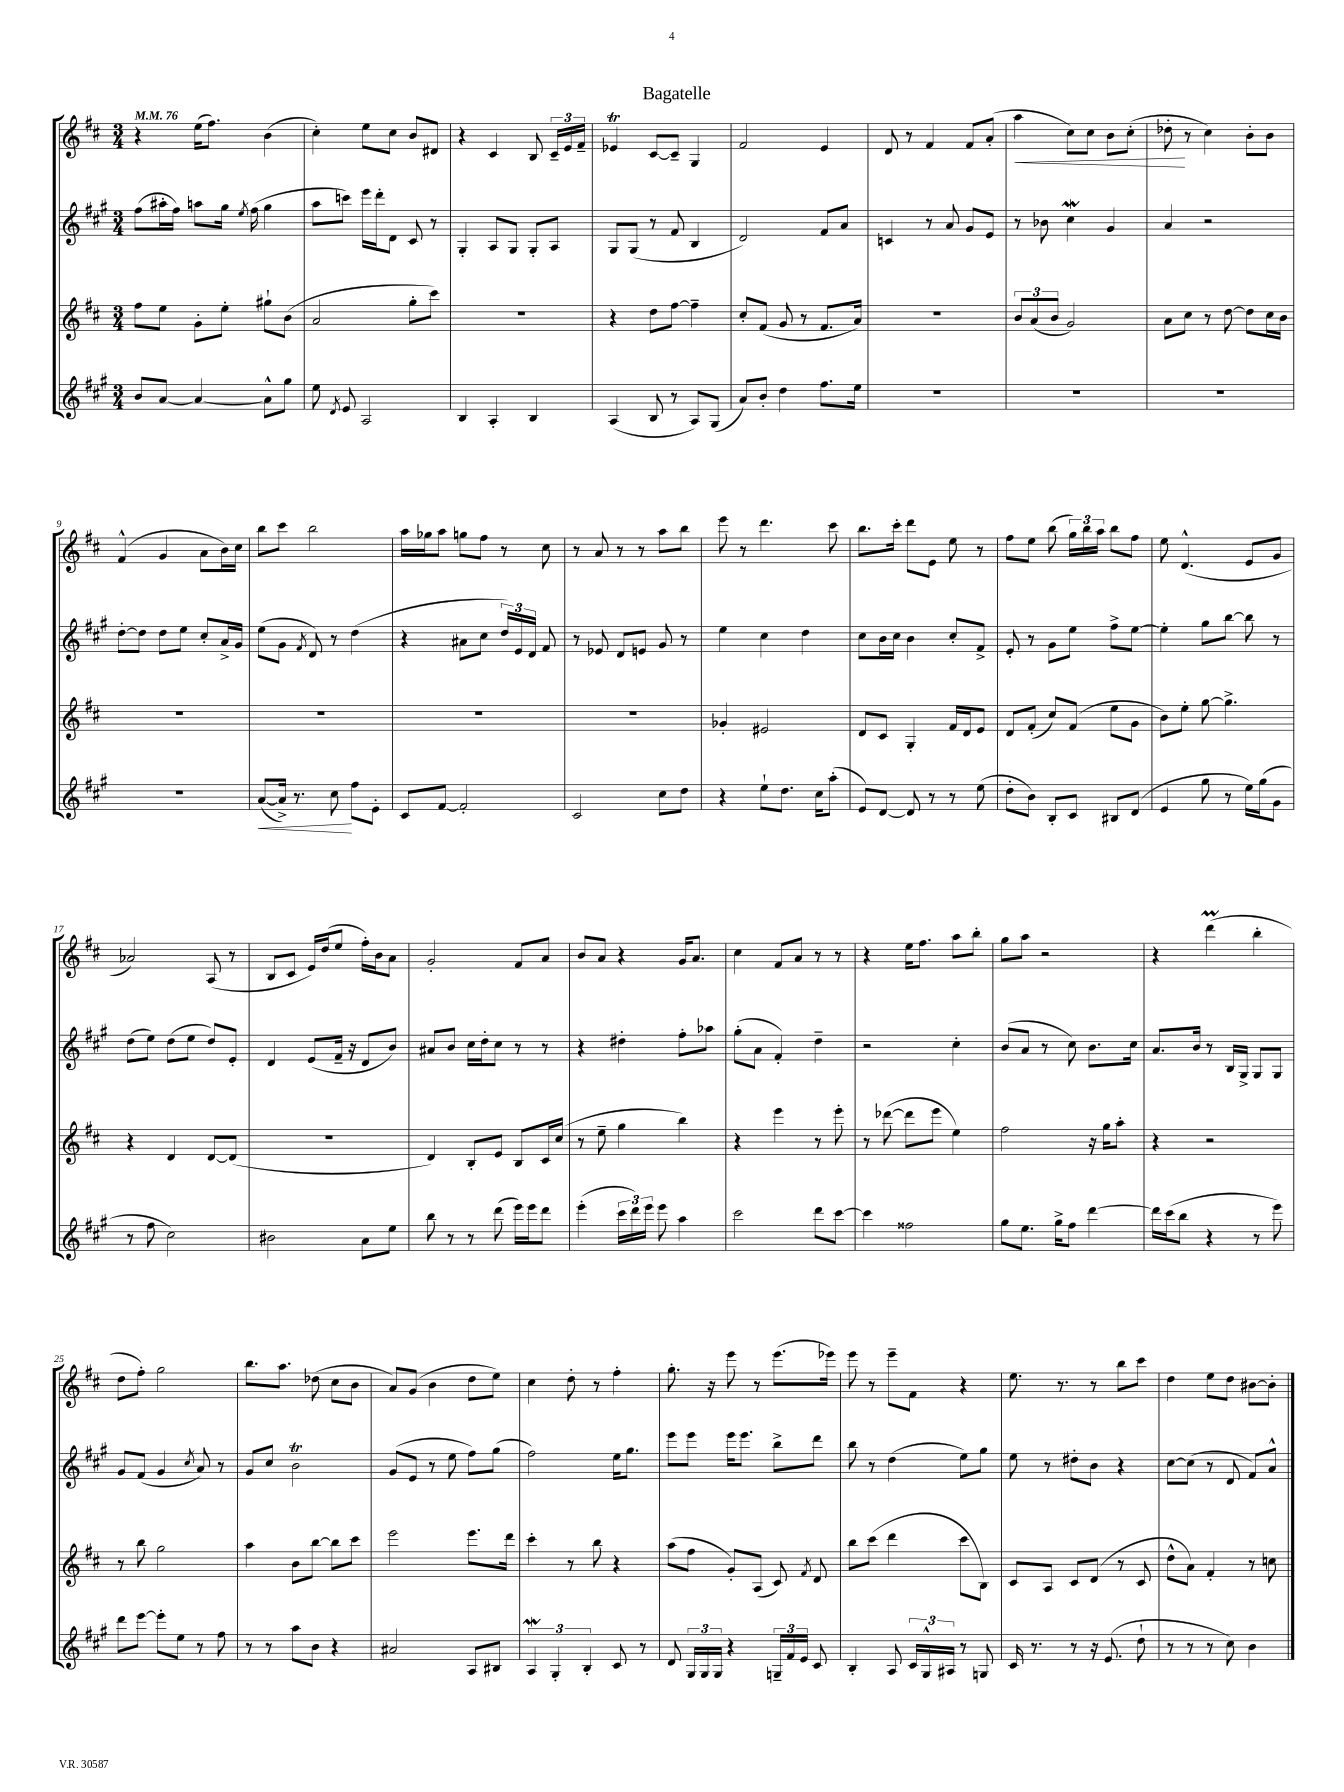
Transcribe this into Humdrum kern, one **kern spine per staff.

**kern	**kern	**kern	**kern
*staff4	*staff3	*staff2	*staff1
*clefG2	*clefG2	*clefG2	*clefG2
*k[f#c#g#]	*k[f#c#]	*k[f#c#g#]	*k[f#c#]
*M3/4	*M3/4	*M3/4	*M3/4
*MM76	*MM76	*MM76	*MM76
8b/L	8ff#\L	(8ff#\L	4r
[8a/J	8ee\J	16aa#'\L	.
.	.	16ff#\JJ)	.
4a/_	8g'\L	8aa\L	(16ee\LK
.	.	.	8.ff#\J)
.	8ee'\J	16gg#\Jk	.
.	.	8qee/	.
.	.	(16ff#\	.
8a^^\]L	8gg#`\L	4gg#\	(4b\
8gg#\J	(8b\J	.	.
=	=	=	=
8ee\	2a/	8aa\L	4cc#'\)
8qd/	.	.	.
8e/	.	8ccc\J)	.
2A/	.	16eee\LL	8ee\L
.	.	16ddd'\J	.
.	.	8d\J	8cc#\J
.	8gg'\L	8c#/	8b/L
.	8ccc#\J)	8r	8d#/J
=	=	=	=
4B/	2.r	4G#'/	4r
4A'/	.	8A/L	4c#/
.	.	8G#/J	.
4B/	.	8G#'/L	8B/
.	.	8A/J	24c#~/LL
.	.	.	24e/
.	.	.	24f#~/JJ
=	=	=	=
(4A/	4r	8G#/L	4e-/
.	.	(8G#/J	.
8B/	8dd\L	8r	[8c#/L
8r	[8ff#\J	8f#/	8c#~/]J
8A/L)	4ff#~\]	4B/	4G/
(8G#/J	.	.	.
=	=	=	=
8a/L)	8cc#'/L	2d/)	2f#/
8b'/J	(8f#/J	.	.
4dd\	8g/	.	.
.	8r	.	.
8.ff#\L	8.f#/L	8f#/L	4e/
.	.	8a/J	.
16ee\Jk	16a/Jk)	.	.
=	=	=	=
2.r	2.r	4c/	8d/
.	.	.	8r
.	.	8r	4f#/
.	.	8a/	.
.	.	8g#/L	8f#/L
.	.	8e/J	(8a'/J
=	=	=	=
2.r	12b/L	8r	4aa\
.	(12a/	.	.
.	.	8b-\	.
.	12b/J	.	.
.	2g/)	4cc#\	8cc#\L)
.	.	.	8cc#\J
.	.	4g#/	8b\L
.	.	.	(8cc#'\J
=	=	=	=
2.r	8a\L	4a/	8dd-'\
.	8cc#\J	.	8r
.	8r	2r	4cc#\)
.	[8dd\	.	.
.	8dd\]L	.	8b'\L
.	16cc#\L	.	8b\J
.	16b\JJ	.	.
=	=	=	=
2.r	2.r	[8dd'\L	(4f#^^/
.	.	8dd\]J	.
.	.	8dd\L	4g/
.	.	8ee\J	.
.	.	8cc#'/L	8a\L
.	.	16a^/L	16b\L)
.	.	16g#/JJ	16cc#\JJ
=	=	=	=
([8a/L	2.r	(8ee\L	8bb\L
16a^/]Jk)	.	8g#\J	8ccc#\J
8.r	.	.	.
.	.	8qf#/	.
.	.	8d/)	2bb\
8cc#\	.	8r	.
8ff#\L	.	(4dd\	.
8e'\J	.	.	.
=	=	=	=
8c#/L	2.r	4r	16aa\LL
.	.	.	16gg-\J
[8f#/J	.	.	8aa\J
2f#'/]	.	8a#\L	8gg\L
.	.	8cc#\J	8ff#\J
.	.	24dd/LL)	8r
.	.	24e/	.
.	.	24d/JJ	.
.	.	8f#/	8cc#\
=	=	=	=
2c#/	2.r	8r	8r
.	.	8e-/	8a/
.	.	8d/L	8r
.	.	8e/J	8r
8cc#\L	.	8g#/	8aa\L
8dd\J	.	8r	8bb\J
=	=	=	=
4r	4g-'/	4ee\	8eee\
.	.	.	8r
8ee`\L	2e#/	4cc#\	4.ddd\
8.dd\J	.	.	.
.	.	4dd\	.
16cc#\LK	.	.	.
(8aa'\J	.	.	8ccc#\
=	=	=	=
8e/L)	8d/L	8cc#\L	8.bb\L
[8d/J	8c#/J	16b\L	.
.	.	16cc#\JJ	16ccc#'\Jk
8d/]	4G'/	4b\	8ddd\L
8r	.	.	8e\J
8r	16f#/LL	8cc#'/L	8ee\
.	16d/J	.	.
(8ee\	8e/J	8f#^/J	8r
=	=	=	=
8dd'\L	8d/L	8e'/	8ff#\L
8b\J)	(8f#'/J	8r	8ee\J
8B'/L	8cc#/L)	8g#\L	(8bb\
8c#/J	(8f#/J	8ee\J	24gg\LL)
.	.	.	24bb\
.	.	.	24aa\JJ
8B#/L	8ee\L	8ff#^\L	8bb\L
(8d/J	8g\J	[8ee\J	8ff#\J
=	=	=	=
4e/	8b\L)	4ee'\]	8ee\
.	8ee'\J	.	(4.d^^/
8gg#\	[8gg\	8gg#\L	.
8r	4.gg^\]	[8bb\J	.
16ee\LL)	.	8bb\]	8e/L
(16gg#\J	.	.	.
8g#\J	.	8r	8g/J
=	=	=	=
8r	4r	(8dd\L	2a-/)
8ff#\	.	8ee\J)	.
2cc#\)	4d/	(8dd\L	.
.	.	8ee\J	.
.	[8d/L	8dd/L)	(8A/
.	(8d/]J	8e'/J	8r
=	=	=	=
2b#\	2.r	4d/	8B/L
.	.	.	8c#/J
.	.	(8e/L	16e/LL)
.	.	.	(16dd/J
.	.	16f#~/Jk	8ee/J
.	.	16r	.
8a\L	.	8d/L	16ff#'\LL)
.	.	.	16b\J
8ee\J	.	8b/J)	8a\J
=	=	=	=
8bb\	4d/)	8a#/L	2g'/
8r	.	8b/J	.
8r	8B'/L	16cc#\LL	.
.	.	16dd'\J	.
(8ddd\	8e/J	8cc#\J	.
16eee\LL)	8B/L	8r	8f#/L
16eee\J	.	.	.
8ddd\J	16c#/L	8r	8a/J
.	(16cc#/JJ	.	.
=	=	=	=
(4eee'\	8r	4r	8b/L
.	8ee~\	.	8a/J
24ccc#\LL	4gg\	4dd#'\	4r
24ddd\)	.	.	.
24eee\JJ	.	.	.
8eee\	.	.	.
4aa\	4bb\)	8ff#'\L	16g/LK
.	.	.	8.a/J
.	.	8aa-\J	.
=	=	=	=
2ccc#\	4r	(8gg#'\L	4cc#\
.	.	8a\J	.
.	4eee\	4f#'/)	8f#/L
.	.	.	8a/J
8ddd\L	8r	4dd~\	8r
[8ccc#\J	8eee'\	.	8r
=	=	=	=
4ccc#\]	8r	2r	4r
.	([8ddd-\	.	.
2ff##\	8ddd-\]L	.	16ee\LK
.	.	.	8.ff#\J
.	8eee\J	.	.
.	4ee\)	4cc#'\	8aa\L
.	.	.	8bb'\J
=	=	=	=
8gg#\L	2ff#\	(8b/L	8gg\L
8.ee\J	.	8a/J	8aa\J
.	.	8r	2r
16gg#^\LK	.	.	.
8ff#\J	.	8cc#\)	.
[4ddd\	16r	8.b\L	.
.	16gg\LK	.	.
.	8aa'\J	.	.
.	.	16cc#\Jk	.
=	=	=	=
16ddd\]LL	4r	8.a/L	4r
(16ccc#\J	.	.	.
8bb\J	.	.	.
.	.	16b/Jk	.
4r	2r	8r	(4ddd\
.	.	16B/LL	.
.	.	16G#^/JJ	.
8r	.	8G#/L	4bb'\
8eee\)	.	8G#/J	.
=	=	=	=
8ddd\L	8r	8g#/L	8dd\L
[8eee\J	8bb\	(8f#/J	8ff#'\J)
8eee'\]L	2gg\	4g#/	2gg\
8ee\J	.	.	.
.	.	8qcc#/	.
8r	.	8a/)	.
8ff#\	.	8r	.
=	=	=	=
8r	4aa\	8g#/L	8.bb\L
8r	.	8cc#/J	.
.	.	.	8.aa\J
8aa\L	8b\L	2b\	.
8b\J	[8bb\J	.	(8dd-\
4r	8bb\]L	.	8cc#\L
.	8ccc#\J	.	8b\J
=	=	=	=
2a#/	2eee\	(8g#/L	8a/L)
.	.	8e/J	(8g/J
.	.	8r	4b\
.	.	8ee\	.
8A/L	8.eee\L	8ff#\L)	8dd\L
8B#/J	.	(8gg#\J	8ee\J)
.	16ddd\Jk	.	.
=	=	=	=
6A/	4ccc#'\	2ff#\)	4cc#\
6G#'/	.	.	.
.	8r	.	8dd'\
6B'/	.	.	.
.	8bb\	.	8r
8c#/	4r	16ee\LK	4ff#'\
.	.	8.gg#\J	.
8r	.	.	.
=	=	=	=
8d/	(8aa\L	8eee\L	8.gg'\
24G#/LL	8ff#\J	8eee\J	.
24G#/	.	.	.
.	.	.	16r
24G#/JJ	.	.	.
4r	8g'/L)	16eee\LK	8eee\
.	.	8.eee\J	.
.	(8A/J	.	8r
24G~/LL	8c#/)	8bb^\L	(8.eee\L
24f#/	.	.	.
24e/JJ	.	.	.
.	8qf#/	.	.
8c#/	8d/	8ddd\J	.
.	.	.	16eee-\Jk)
=	=	=	=
4B'/	8bb\L	8bb\	8eee\
.	(8ccc#\J	8r	8r
8A/	4ddd\	(4dd\	8eee~\L
24c#/LL	.	.	8f#\J
24G#^^/	.	.	.
24A#/JJ	.	.	.
8r	8ccc#\L	8ee\L)	4r
8G/	8B\J)	8gg#\J	.
=	=	=	=
16c#/	8c#/L	8ee\	8.ee\
8.r	.	.	.
.	8A/J	8r	.
.	.	.	8.r
8r	8c#/L	8dd#'\L	.
16r	(8d/J	8b\J	8r
(8.e/	.	.	.
.	8r	4r	8bb\L
8dd`\	8c#/	.	8ccc#\J
=	=	=	=
8r	8dd^^\L	[8cc#\L	4dd\
8r	8a\J)	(8cc#\]J	.
8r	4f#'/	8r	8ee\L
8cc#\)	.	8d/	8dd\J
4b\	8r	8f#/L)	[8b#\L
.	8cc\	8a^^/J	8b#'\]J
==	==	==	==
*-	*-	*-	*-
